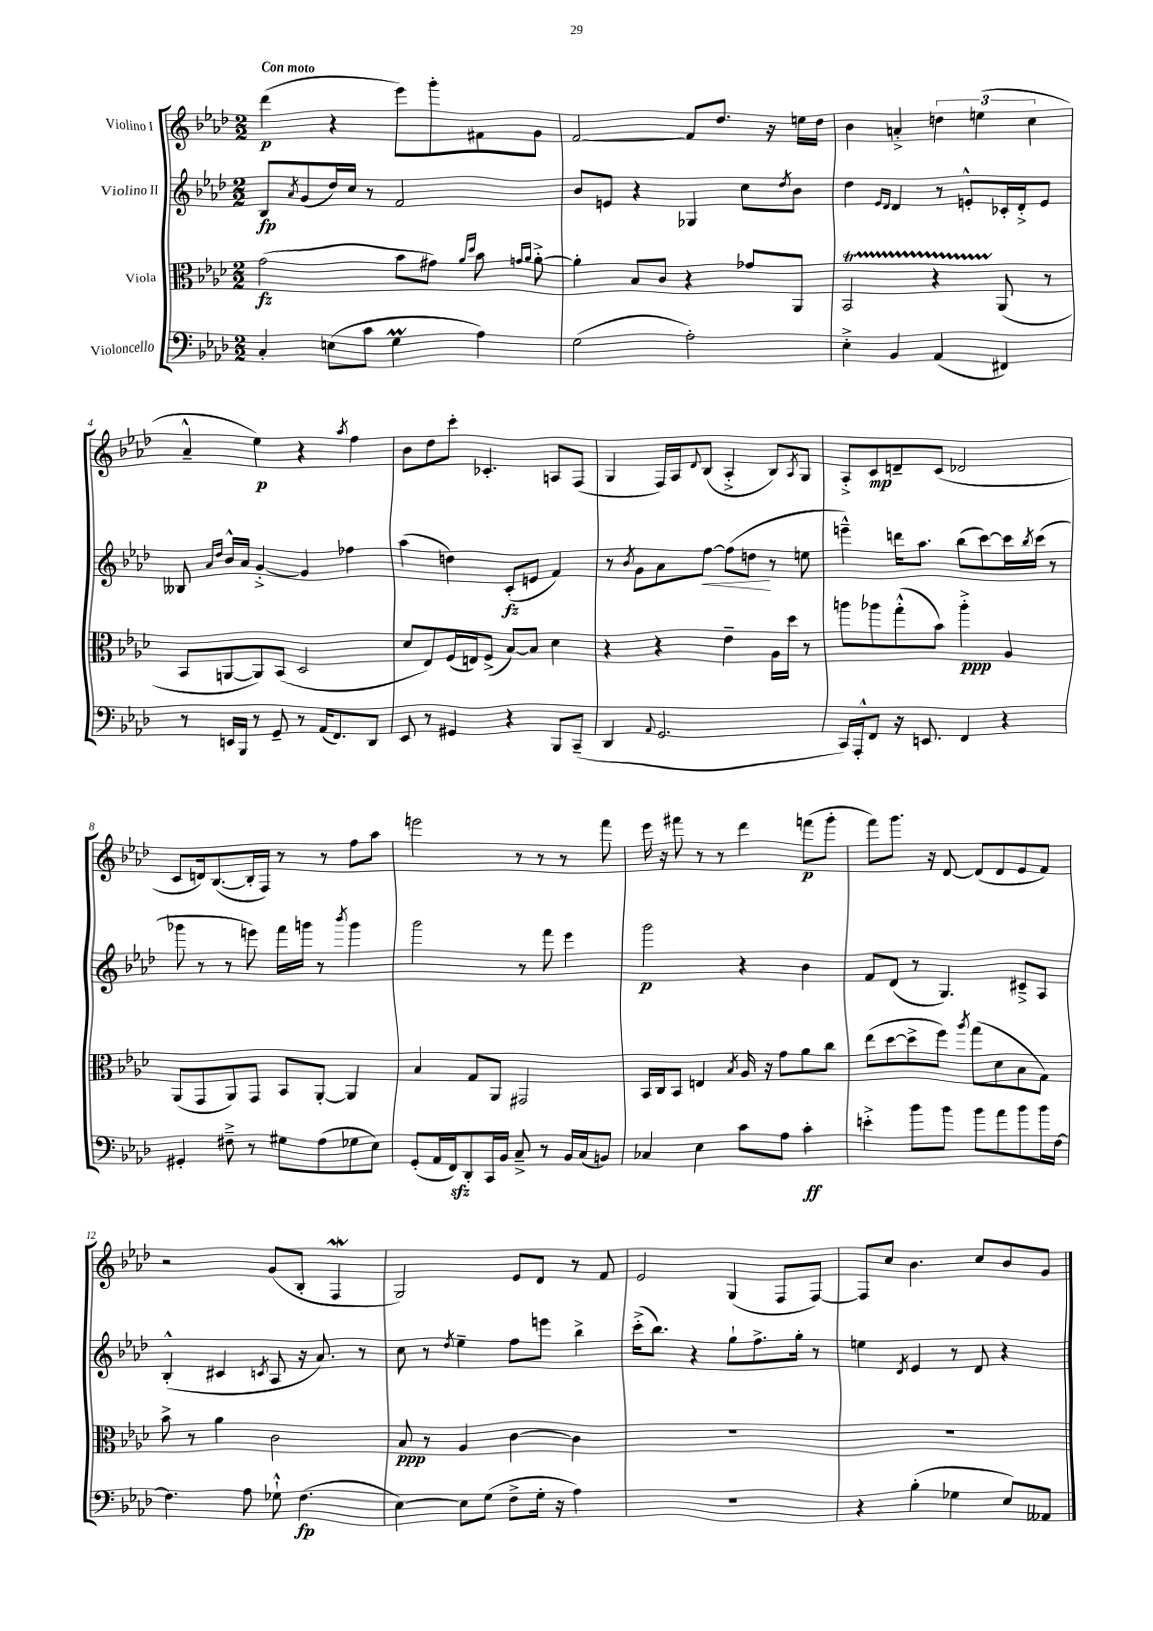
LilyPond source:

<<
\new StaffGroup <<
\new Staff = "s0" \with { instrumentName = "Violino I" } {
    \clef treble \key aes \major \numericTimeSignature \time 2/2 \tempo "Con moto"
    des'''4\p( r4 ees'''8) g'''8-. fis'8 g'8 |
    f'2~ f'8 des''8. r16 e''16 des''16 |
    bes'4 a'4-.-> \tuplet 3/2 { d''4 e''4( c''4 } |
    aes'4---^ ees''4\p) r4 \acciaccatura { aes''8 } f''4 |
    bes'8 des''8 c'''8-. ces'4.-. a8 f8( |
    g4 f16) aes16 \appoggiatura { des'8 } bes8( aes4-.-> bes8) \acciaccatura { aes8 } g8 |
    aes8-.-> c'8\mp d'8-- c'8( des'2 |
    c'8 d'16) bes8.~( bes16-. f16) r8 r8 f''8 aes''8 |
    e'''2 r8 r8 r8 f'''8 |
    ees'''16 r16 fis'''8 r8 r8 des'''4 f'''8\p( g'''8-. |
    f'''8) g'''8. r16 des'8~ des'8( des'8 ees'8 f'8) |
    r2 g'8( bes8-. f4\mordent |
    g2) ees'8 des'8 r8 f'8 |
    ees'2 g4( f8 f8~) |
    f8 c''8 bes'4. c''8 bes'8 g'8 \bar "|." |
}
\new Staff = "s1" \with { instrumentName = "Violino II" } {
    \clef treble \key aes \major \numericTimeSignature \time 2/2
    bes8\fp \acciaccatura { aes'8 } g'8( des''16) c''16 r8 f'2 |
    bes'8 e'8 r4 ges4 c''8 \acciaccatura { des''8 } bes'8 |
    des''4 \grace { ees'16 des'16 } des'4 r8 e'8-.-^ ces'16-. des'16-.-> e'8 |
    beses8 \grace { aes'16 des''16 } bes'16-^ aes'16 g'4~-.-> g'4 fes''4 |
    aes''4( d''4) c'8-.\fz( e'8 f'4) |
    r8 \acciaccatura { bes'8 } g'8 aes'8 f''8~\< f''8( d''8\! r8 e''8 |
    e'''4---^) d'''16 aes''8. bes''8( c'''8~) c'''16 \acciaccatura { bes''8 } c'''16( r8 |
    ges'''8 r8 r8 e'''8) f'''16 g'''16 r8 \acciaccatura { bes'''8 } g'''4 |
    g'''2 r8 f'''8 ees'''4 |
    g'''2\p r4 bes'4 |
    f'8 des'8( r8 g4.) cis'8---> aes8 |
    bes4-.-^( cis'4 \acciaccatura { c'8 } aes8 r16 aes'8.) r8 |
    c''8 r8 \acciaccatura { des''8 } ees''4-- f''8 e'''8 bes''4-> |
    c'''16-.->( bes''8.) r4 g''8-! f''8.-> g''16-. r8 |
    e''4 \acciaccatura { des'8 } ees'4 r8 des'8 r4 \bar "|." |
}
\new Staff = "s2" \with { instrumentName = "Viola" } {
    \clef alto \key aes \major \numericTimeSignature \time 2/2
    g'2\fz( bes'8 gis'8) \grace { aes'16 des''16 } bes'8 \grace { g'16 aes'16 } aes'8~-.-> |
    aes'4-. bes8 c'8 r4 ges'8 aes,8 |
    bes,2\startTrillSpan r4 aes,8\stopTrillSpan( r8 |
    bes,8 a,8~ a,8) bes,8( des2 |
    des'8 ees8) f16( e16) f8->( bes8~) bes8 des'4 |
    r4 r4 ees'4-- aes16 des''16 r8 |
    a''8 aes''8 g''8-.-^( bes'8) aes''4-.->\ppp aes4 |
    aes,8( g,8 aes,8) g,8 bes,8 aes,8~-. aes,4 |
    bes4 g8 aes,8 gis,2 |
    bes,16 c16 bes,8 e4 \acciaccatura { bes8 } aes16 r16 g'8 aes'8 c''8 |
    ees''8( des''8~ des''8-> f''8) \acciaccatura { aes''8 } g''8( des'8 bes8 g8) |
    bes'8-> r8 aes'4 c'2 |
    bes8\ppp r8 aes4 c'4~ c'4 |
    R1 |
    R1 \bar "|." |
}
\new Staff = "s3" \with { instrumentName = "Violoncello" } {
    \clef bass \key aes \major \numericTimeSignature \time 2/2
    c4-. e8( c'8 g4\prall aes4) |
    g2( aes2-.) |
    ees4-.-> bes,4 aes,4( fis,4) |
    r8 e,16 bes,,16 r8 g,8-- r8 aes,16( f,8.) des,8 |
    ees,8 r8 gis,4 r4 bes,,8 c,8--( |
    des,4 \appoggiatura { aes,8 } g,2. |
    c,16) aes,,16-.-^ f,8 r16 e,8. f,4 r4 |
    gis,4-. fis8---> r8 gis8 aes8( ges8 ees8) |
    g,8-.( aes,16 f,16\sfz) des,8-. c,16 bes,16 c8---> r8 bes,16 c16( b,8) |
    ces4 ees4 c'8 aes8 c'4-.\ff |
    e'4-.-> bes'8 bes'8 bes'8 aes'8 bes'8 bes'16 f16~ |
    f4. aes8 ges8-!-^ f4.\fp( |
    ees4~) ees8 g8( f8-> g16-. r16 aes4) |
    R1 |
    r4 bes4-.( ges4 ees8) aeses,8 \bar "|." |
}
>>
>>
